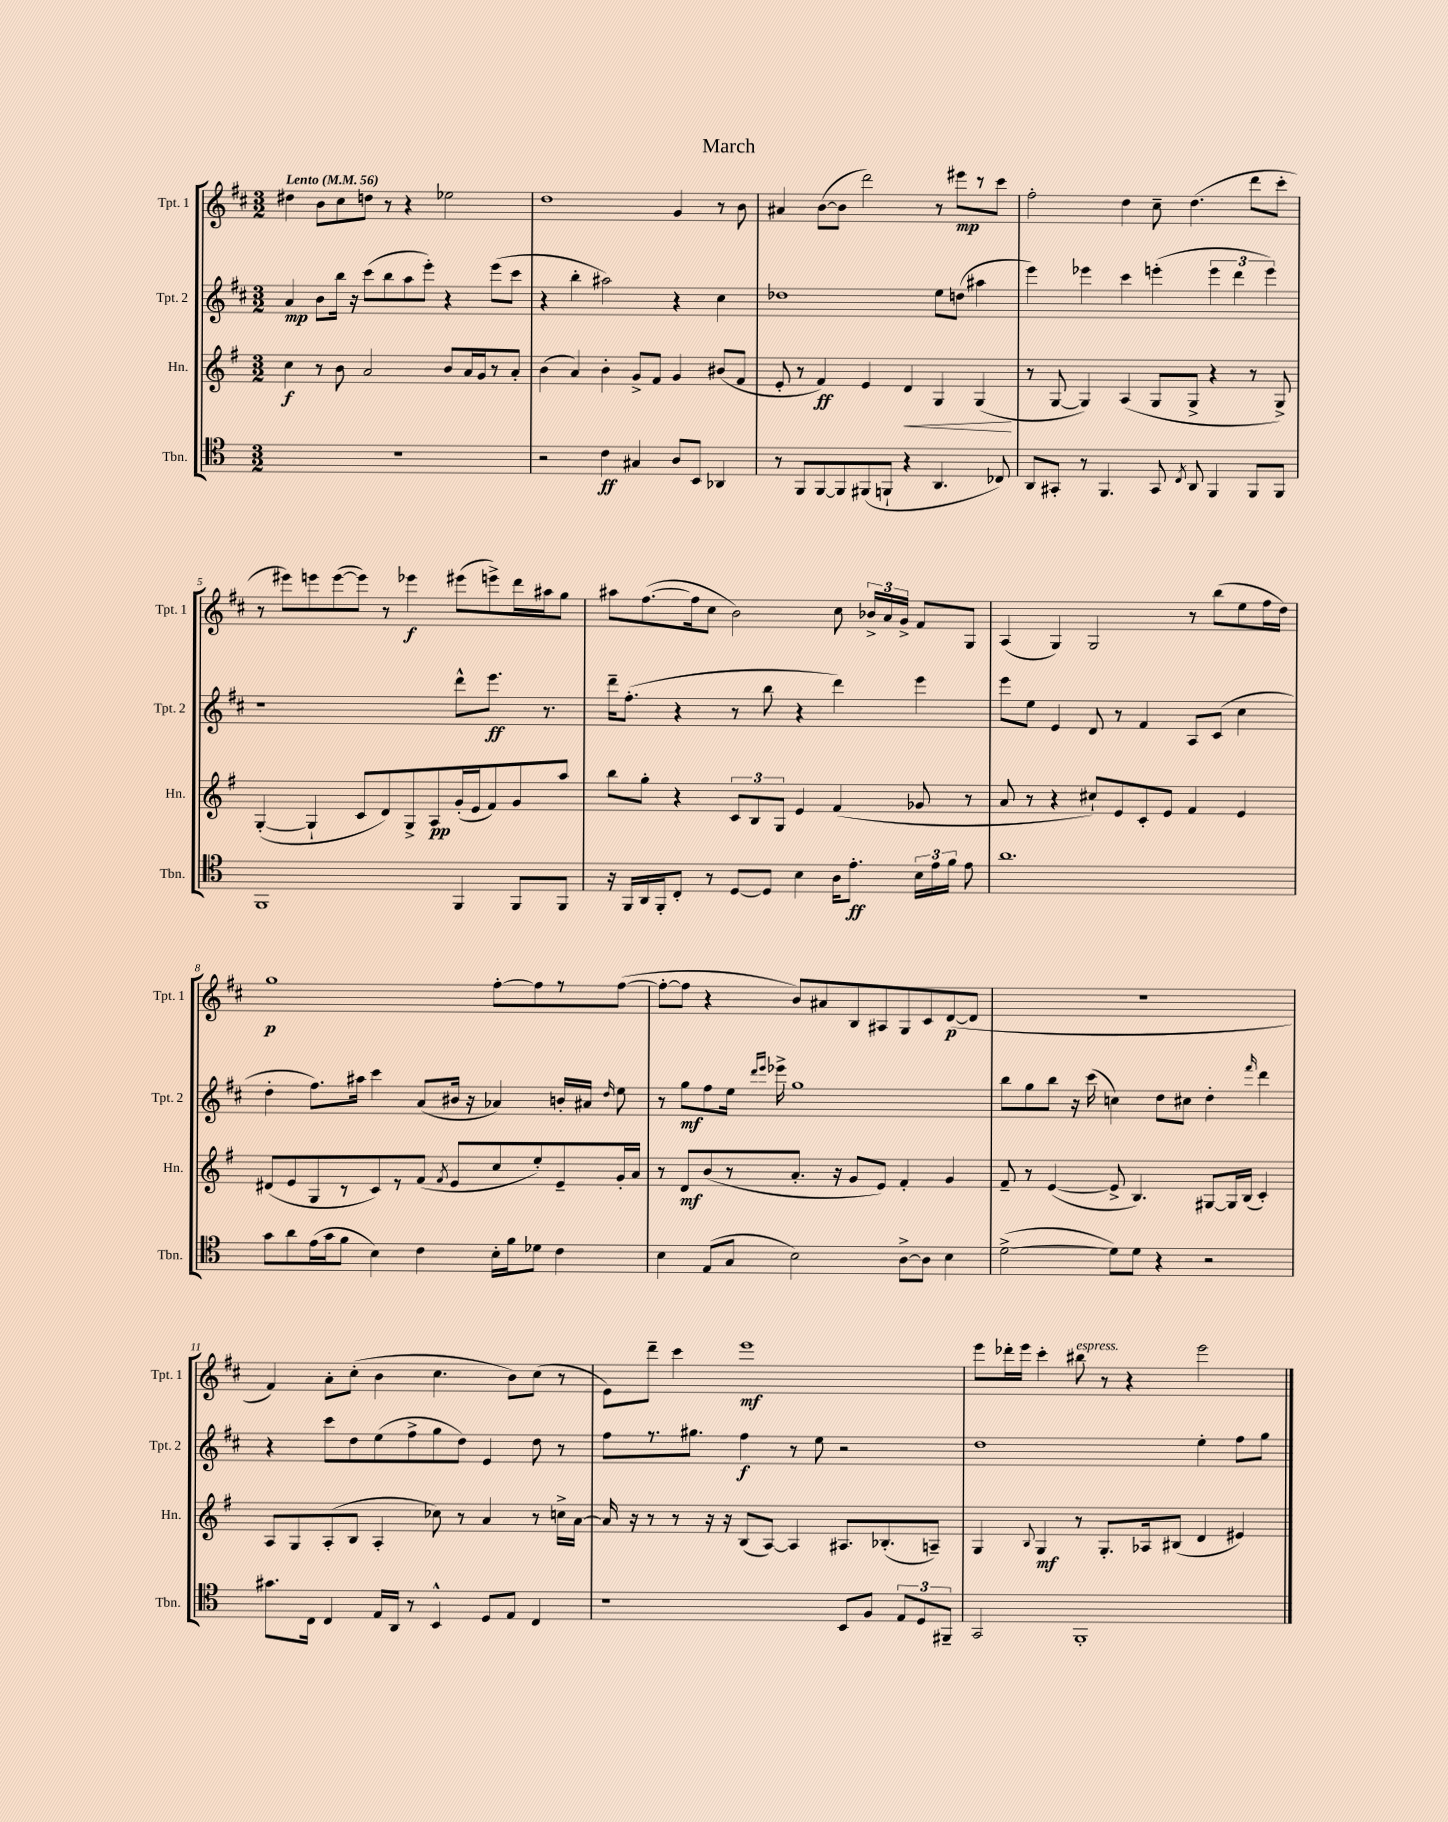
\header { title = "March" }
<<
\new StaffGroup <<
\new Staff = "s0" \with { instrumentName = "Tpt. 1" shortInstrumentName = "Tpt. 1" } {
    \clef treble \key d \major \numericTimeSignature \time 3/2 \tempo "Lento" 4 = 56
    \autoBeamOff dis''4 b'8[ cis''8 d''8] r8 r4 ees''2 |
    d''1 g'4 r8 b'8 |
    ais'4 b'8[~( b'8] d'''2) r8 eis'''8[\mp r8 cis'''8] |
    fis''2-. d''4 cis''8-- d''4.( d'''8[ cis'''8]-. |
    r8 eis'''8[) e'''8 e'''8~( e'''8]) r8 ees'''4\f eis'''8[( e'''8->) d'''16 ais''16 g''8] |
    ais''8[ fis''8.~( fis''16 cis''8] b'2) cis''8 \tuplet 3/2 { bes'16[-> a'16 g'16]-> } fis'8[ g8] |
    a4( g4) g2 r8 b''8[( e''8 fis''16 d''16]) |
    g''1\p fis''8[~-. fis''8 r8 fis''8]~( |
    fis''8[~-. fis''8] r4 b'8[) ais'8 b8 ais8 g8 cis'8 d'8~\p( d'8] |
    R1. |
    fis'4) a'8[-. cis''8]-.( b'4 cis''4. b'8[) cis''8]( r8 |
    e'8[) d'''8]-- cis'''4 e'''1\mf |
    e'''8[ des'''16-. e'''16] cis'''4-. bis''8^\markup { \italic "espress." } r8 r4 e'''2 \bar "|." |
}
\new Staff = "s1" \with { instrumentName = "Tpt. 2" shortInstrumentName = "Tpt. 2" } {
    \clef treble \key d \major \numericTimeSignature \time 3/2
    \autoBeamOff a'4\mp b'8[ b''16] r16 cis'''8[( b''8 a''8 e'''8]-.) r4 e'''8[( cis'''8] |
    r4 b''4-. ais''2) r4 cis''4 |
    des''1 e''8[ d''8]( ais''4 |
    e'''4) ees'''4 cis'''4 e'''4-.( \tuplet 3/2 { e'''4 d'''4 e'''4) } |
    r1 d'''8[-^ e'''8.]\ff r8. |
    d'''16[-- fis''8.]-.( r4 r8 b''8 r4 d'''4) e'''4 |
    e'''8[ e''8] e'4 d'8 r8 fis'4 a8[ cis'8]( cis''4 |
    d''4-. fis''8.[) ais''16] cis'''4 a'8[( bis'16] r16 aes'4) b'16[-. ais'16] \grace { d''16 } e''8 |
    r8 g''8[\mf fis''8 e''16] \grace { d'''16[ e'''16] } ees'''16-> g''1 |
    b''8[ g''8 b''8] r16 cis'''16( c''4) d''8[ cis''8] d''4-. \grace { fis'''16 } d'''4 |
    r4 cis'''8[ d''8 e''8( fis''8-> g''8 d''8]) e'4 d''8 r8 |
    fis''8[ r8. gis''8.] fis''4\f r8 e''8 r2 |
    d''1 e''4-. fis''8[ g''8] \bar "|." |
}
\new Staff = "s2" \with { instrumentName = "Hn." shortInstrumentName = "Hn." } {
    \clef treble \key g \major \numericTimeSignature \time 3/2
    \autoBeamOff c''4\f r8 b'8 a'2 b'8[ a'16 g'16 r8 a'8]-. |
    b'4( a'4) b'4-. g'8[-> fis'8] g'4 bis'8[( fis'8] |
    e'8-. r8 fis'4\ff) e'4 d'4\< g4 g4\!( |
    r8 g8~ g4) a4( g8[ g8]-> r4 r8 g8->) |
    g4~-.( g4-! c'8[ d'8) g8-> a8\pp g'16-.( e'16 fis'8) g'8 a''8] |
    b''8[ g''8]-. r4 \tuplet 3/2 { c'8[ b8 g8] } e'4 fis'4( ges'8 r8 |
    a'8 r8 r4 cis''8[-!) e'8 c'8-. e'8] fis'4 e'4 |
    dis'8[( e'8 g8 r8 c'8) r8 fis'8]( \acciaccatura { fis'8 } e'8[ c''8 e''8-.) e'8-- g'16-. a'16] |
    r8 d'8[\mf b'8( r8 a'8.]-. r16 g'8[ e'8]) fis'4-. g'4 |
    fis'8-- r8 e'4~( e'8-> b4.) gis8[~ gis16 b16]( c'4-.) |
    a8[ g8 a8-.( b8] a4-. ces''8) r8 a'4 r8 c''16[-> a'16]~ |
    a'16 r16 r8 r8 r16 r16 b8[( a8]~) a4 ais8.[ bes8.-.( a8]--) |
    g4 \appoggiatura { b8 } g4\mf r8 g8.[-. aes16 bis8]( d'4 eis'4) \bar "|." |
}
\new Staff = "s3" \with { instrumentName = "Tbn." shortInstrumentName = "Tbn." } {
    \clef tenor \key c \major \numericTimeSignature \time 3/2
    \autoBeamOff R1. |
    r2 c'4\ff gis4 a8[ b,8] aes,4 |
    r8 f,8[ f,8~ f,8 fis,8( f,8]-! r4 a,4. ces8) |
    a,8[ gis,8]-. r8 f,4. gis,8 \acciaccatura { c8 } a,8 f,4 f,8[ f,8] |
    f,1 f,4 f,8[ f,8] |
    r16 f,16[ a,16 f,16-. c8]-. r8 d8[~ d8] b4 a16[ e'8.]-.\ff \tuplet 3/2 { b16[ e'16 f'16] } e'8 |
    a'1. |
    g'8[ a'8 e'16( g'16 f'8] b4) c'4 b16[-. f'16 des'8] c'4 |
    b4 e8[( g8] b2) a8[~-> a8] b4 |
    d'2~->( d'8[) d'8] r4 r2 |
    gis'8.[ c16] c4 e16[ a,16] r8 b,4-^ d8[ e8] c4 |
    r1 b,8[ f8] \tuplet 3/2 { e8[ d8 fis,8]-- } |
    g,2 f,1-. \bar "|." |
}
>>
>>
